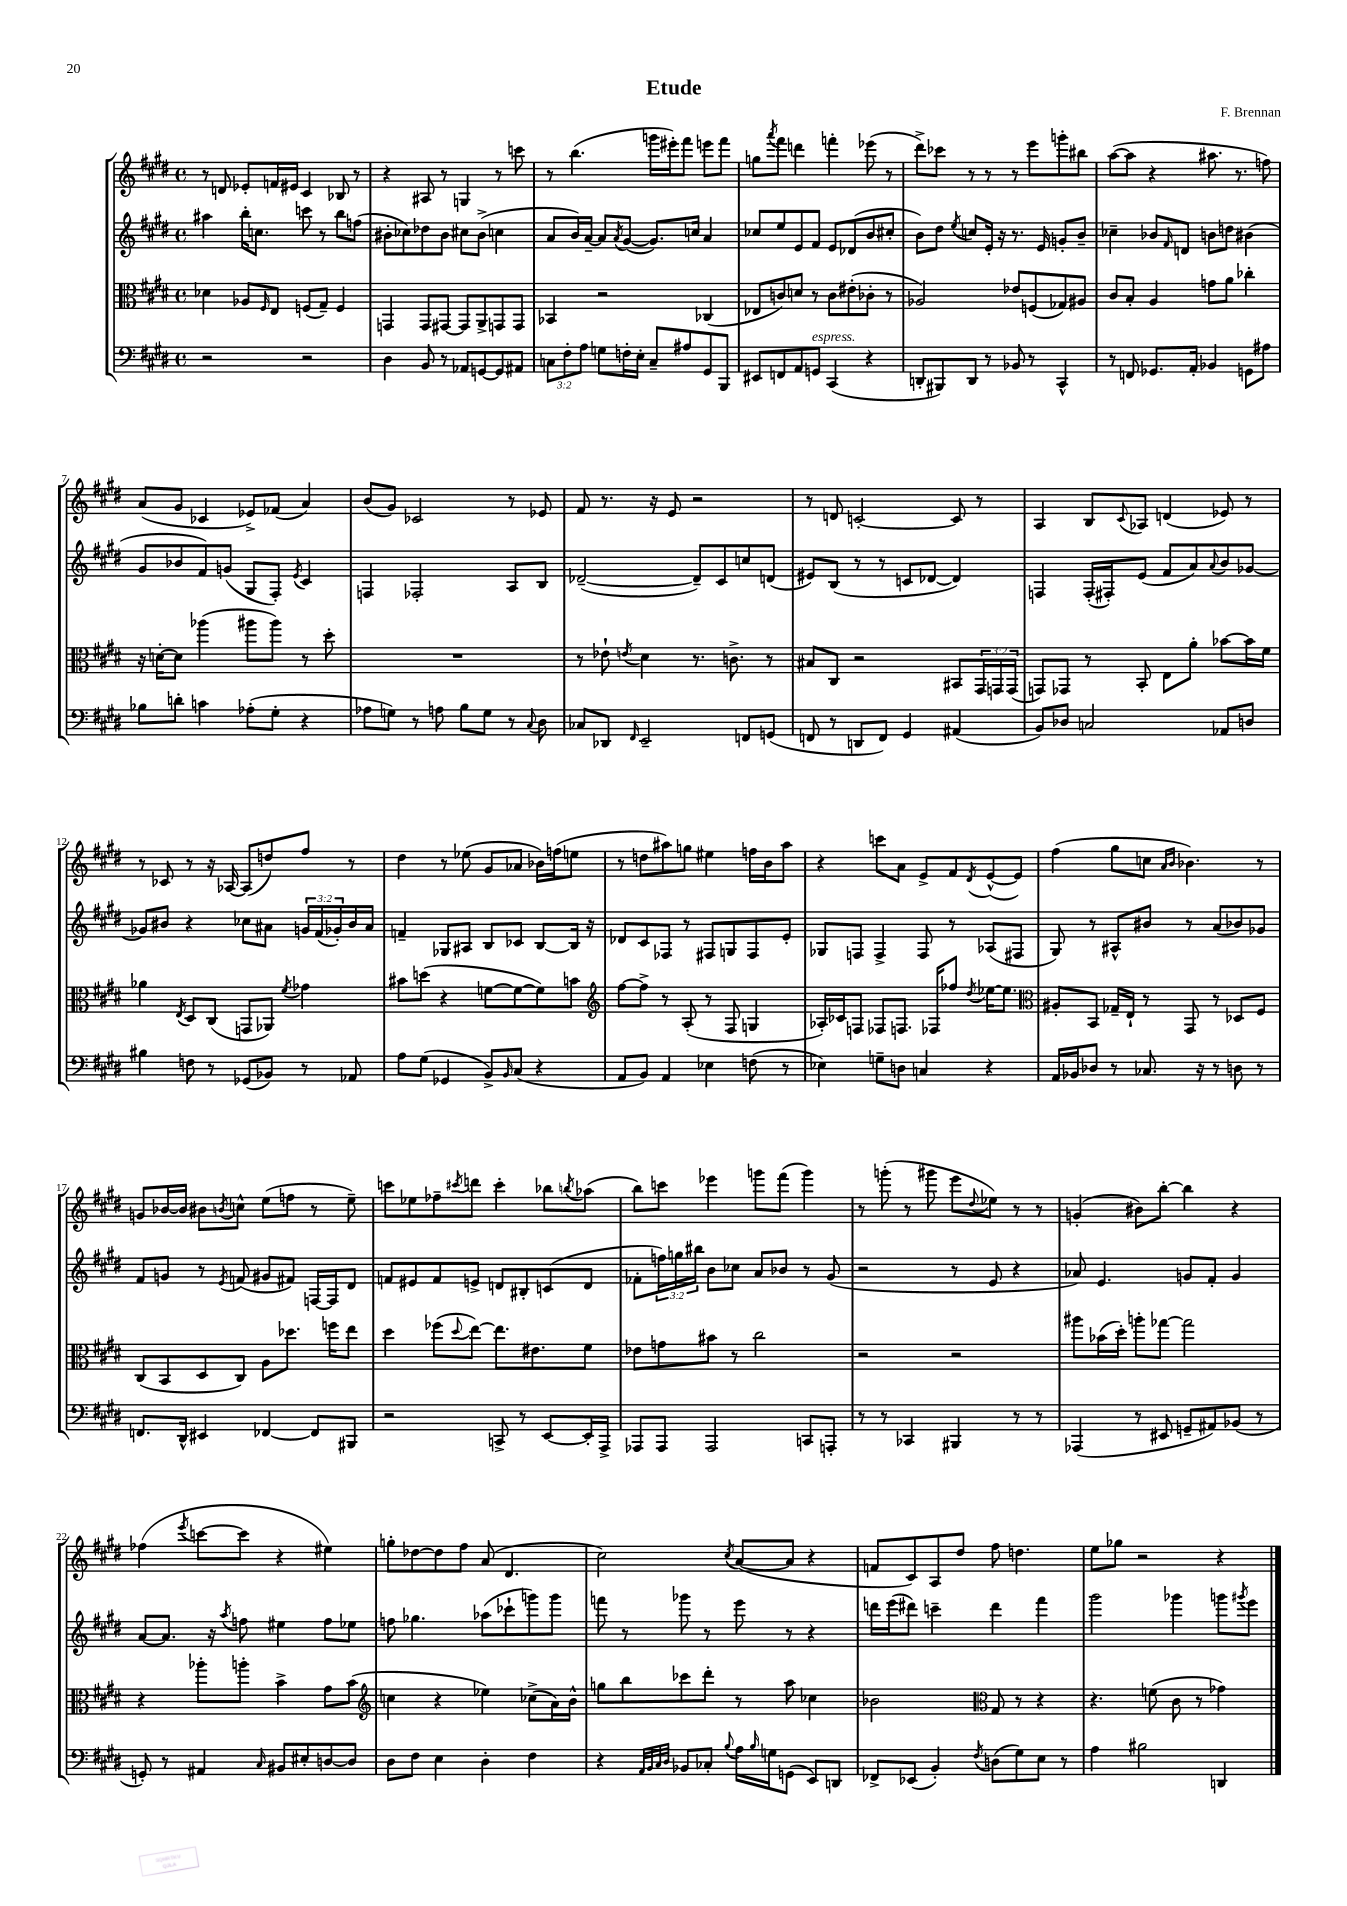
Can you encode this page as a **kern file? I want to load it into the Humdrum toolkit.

**kern	**kern	**kern	**kern
*staff4	*staff3	*staff2	*staff1
*clefF4	*clefC3	*clefG2	*clefG2
*k[f#c#g#d#]	*k[f#c#g#d#]	*k[f#c#g#d#]	*k[f#c#g#d#]
*M4/4	*M4/4	*M4/4	*M4/4
*met(c)	*met(c)	*met(c)	*met(c)
2r	4d-	4aa#	8r
.	.	.	8d
.	8A-	16bb'	8e-'
.	.	8.cc	.
.	16qqF#	.	.
.	8E	.	16f
.	.	.	16e#
2r	(8F	8ccc	4c#
.	8G#~)	8r	.
.	4F	8bb	8B-
.	.	(8ff	8r
=	=	=	=
4D#	4GG	8b#'	4r
.	.	8cc-)	.
8BB	8GG	8dd-	8A#
8r	[8GG#	8b#	8r
8AA-	8GG#]	8cc#	4G
[8GG	8AA^	(8b#^	.
8GG]	8GG	4cc	8r
8AA#	8GG	.	8ccc
=	=	=	=
12C	4BB-	8a	8r
12F#'	.	.	.
.	.	16b)	(4.bb
12A	.	.	.
.	.	[16a~	.
8G	2r	8a]	.
.	.	8qa	.
16F'	.	([8g#	.
16E'	.	.	.
8C~	.	8.g#])	16ggg
.	.	.	16eee#')
8A#	.	.	8fff#
.	.	16cc	.
8GG#	(4C-	4a	8eee
8BBB	.	.	8fff#
=	=	=	=
8EE#	8E-	8cc-	8gg
.	.	.	8qaaa
8FF	8c)	8ee	8fff#
8AA	8d	8e	4ddd
8GG	8r	8f#	.
(4CC#	8c	8e	4fff'
.	(8e#'	(8d-	.
4r	8c-'	8b	(8eee-
.	8r	8cc#'	8r
=	=	=	=
8DD'	2A-)	8b)	8ddd#^)
8BBB#)	.	8dd#	8ccc-
.	.	8qee	.
8DD	.	8cc	8r
8r	.	16e'	8r
.	.	16r	.
8BB-	8e-	8.r	8r
8r	(8F	.	8eee
.	.	16e	.
4CC#^^	8G-)	8g'	8ggg'
.	8A#	8b~	8bb#
=	=	=	=
8r	8c#	4cc-~	([8aa
8FF	8B'	.	8aa]
8.GG-	4A	8b-	4r
.	.	16qqf#	.
.	.	8d	.
16AA'	.	.	.
4BB-	8g	8b	8.aa#
.	8a	8dd	.
.	.	.	8.r
8GG	4cc-'	(4b#	.
8A#	.	.	8ff)
=	=	=	=
8B-	16r	8g#	(8a
.	[16d'	.	.
8d'	8d]	8b-	8g#
4c	(4aa-	8f#)	4c-
.	.	(8g	.
(8A-'	8aa#	8G#	8e-^)
8G#'	8aa#)	8F#')	(8f-
.	.	8qe	.
4r	8r	4c#	4a)
.	8dd#'	.	.
=	=	=	=
8A-	1r	4F	(8b
8G)	.	.	8g#)
8r	.	2F-'	2c-
8A	.	.	.
8B	.	.	.
8G	.	.	.
8r	.	8A	8r
8qqC#	.	.	.
8D#	.	8B	8e-
=	=	=	=
8C-	8r	([2d-~	8f#
8DD-	8e-`	.	8.r
16qqFF#	8qe	.	.
2EE~	4d#	.	.
.	.	.	16r
.	.	.	8e
.	8.r	8d-~])	2r
.	.	8c#	.
.	8.c^	.	.
8FF	.	8cc	.
(8GG	8r	(8d	.
=	=	=	=
8FF	8B#	8e#)	8r
8r	8C#	(8B	8d
8DD	2r	8r	[2c'
8FF)	.	8r	.
4GG#	.	8c	.
.	.	[8d-	.
(4AA#	8BB#	4d-])	8c]
.	24GG#	.	8r
.	24GG	.	.
.	(24GG	.	.
=	=	=	=
8BB)	8GG)	4F	4A
8D-	8GG-	.	.
2C	8r	(16F'	8B
.	.	16F#')	.
.	.	.	8qqc#
.	8BB'	(8e	8A-
.	8E	8f#	(4d
.	8a'	8a)	.
.	.	8qqa	.
8AA-	[8b-	8b	8e-)
8D	16b-]	[8g-	8r
.	16f#	.	.
=	=	=	=
4B#	4a-	8g-]	8r
.	.	8b#	8c-
.	8qE	.	.
8F	8D#	4r	8r
8r	(8C#	.	16r
.	.	.	[16A-
(8GG-	8GG	8cc-	(8A-]
8BB-)	8AA-)	8a#	8dd)
.	8qf#	.	.
8r	4g-	24g	8ff#
.	.	(24f#	.
.	.	24g-')	.
8AA-	.	16b#	8r
.	.	16a#	.
=	=	=	=
8A	8b#	4f~	4dd#
(8G#	(8dd	.	.
4GG-	4r	8G-	8r
.	.	8A#	(8ee-
8BB^)	[8f	8B	8g#
16qqBB	.	.	.
(8C#	8f_	8c-	8a-
4r	8f])	[8B	16b-)
.	.	.	(16ff
.	8b	16B]	8ee
.	.	16r	.
=	=	=	=
*	*clefG2	*	*
8AA	[8ff#	8d-	8r
8BB)	8ff#^]	8c#	8dd
4AA	8r	8F-	8aa#)
.	(8A'	8r	8gg
4E-	8r	8F#	4ee#
.	8F#	8G	.
(8F	4G	8F#	16ff
.	.	.	16b
8r	.	8e'	8aa#
=	=	=	=
4E-)	16A-')	8G-	4r
.	16c-	.	.
.	8F	8F	.
8G~	8F-	4F^	8ccc
8D	8.F	.	8a
4C	.	8F	8e^
.	16F-	.	.
.	8ff-	8r	8f#
.	8qdd#	.	8qd#
4r	[16ee-	(8A-	([8e^^
.	8.ee-]	.	.
.	.	8F#	8e])
=	=	=	=
*	*clefC3	*	*
16AA	8A#'	8G#)	(4ff#
16BB-	.	.	.
8D-	8BB	8r	.
8r	16G-~	8A#^^	8gg#
.	16E`	.	.
8.C-	8r	8b#	8cc
.	.	.	16qqa
.	.	.	16qqb
.	8GG#	8r	4.b-)
16r	.	.	.
8r	8r	(8a	.
8D	8D-	8b-)	.
8r	8F#	8g-	8r
=	=	=	=
8.FF	(8C#	8f#	8g
.	8BB	8g	[16b-
16DD#^^	.	.	16b-]
4EE#	8D#	8r	8b#
.	.	8qe	8qb
.	8C#)	(8f	8cc^^
[4FF-	8A	8g#	(8ee
.	8.dd-	8f#)	8ff
8FF-]	.	[16F	8r
.	16ff	16F]	.
8BBB#	8ee	8d#	8ee~)
=	=	=	=
2r	4dd#	8f	8ccc
.	.	8e#	8ee-
.	(8ff-	8f	8ff-~
.	8qqdd#	.	8qccc#
.	[8ee)	8e^	8ddd
8CC^	8.ee]	8d	4ccc#'
8r	.	8B#'	.
.	8.e#	.	.
[8EE	.	(8c	8bb-
.	.	.	8qbb
16EE']	8f#	8d	(8aa-
16AAA^	.	.	.
=	=	=	=
8AAA-	8e-	8f-'	8bb)
8AAA-	8g	24ff)	8ccc
.	.	24gg	.
.	.	24bb#	.
2AAA-	8b#	8b	4eee-
.	8r	8cc-	.
.	2cc#	8a	8ggg
.	.	8b-	(8fff#
8CC	.	8r	4ggg)
8AAA'	.	(8g#	.
=	=	=	=
8r	2r	2r	8r
8r	.	.	(8ggg'
4CC-	.	.	8r
.	.	.	8ggg#
4BBB#	2r	8r	8eee
.	.	.	8qqdd#
.	.	8e	8ee-)
8r	.	4r	8r
8r	.	.	8r
=	=	=	=
(4AAA-	8aa#	8a-)	(4g'
.	(16b-	4.e	.
.	16dd#')	.	.
8r	8aa'	.	8b#)
8EE#	[8gg-	.	[8bb'
8GG~	2gg-]	8g	4bb]
8AA#)	.	8f#'	.
(8BB-	.	4g	4r
8r	.	.	.
=	=	=	=
8GG')	4r	[8a	(4ff-
8r	.	8.a]	.
.	.	.	8qeee
4AA#	8aa-'	.	[8ccc
.	.	16r	.
.	.	8qaa	.
.	8aa'	8ff	8ccc]
16qqC#	.	.	.
8BB#	4b^	4ee#	4r
8E#'	.	.	.
[8D	8g#	8ff	4ee#)
8D]	(8b	8ee-	.
=	=	=	=
*	*clefG2	*	*
8D#	4cc	8ff	8gg'
8F#	.	4.gg-	[8dd-
4E	4r	.	8dd-]
.	.	.	8ff#
4D#'	4ee-)	(8aa-	(8a
.	.	8ccc-`	4.d#
4F#	(8cc-^	8ggg)	.
.	16a)	8ggg	.
.	16b^^	.	.
=	=	=	=
4r	8gg	8fff	2cc#)
.	8bb	8r	.
32qqAA	.	.	.
32qqBB	.	.	.
32qqC#	.	.	.
32qqD#	.	.	.
8BB-	8ccc-	8ggg-	.
8C-'	8ddd#'	8r	.
8qqB	.	.	8qcc#
16A	8r	8eee	([8a
16qqB	.	.	.
16G	.	.	.
(8GG	8aa	8r	8a]
8EE)	4cc-	4r	4r
8DD	.	.	.
=	=	=	=
8FF-^	2b-	16ddd	8f
.	.	(16eee	.
(8EE-	.	8ddd#)	8c#)
4BB')	.	4ccc~	8A
.	.	.	8dd#
*	*clefC3	*	*
8qF#	.	.	.
(8D	8G#	4ddd#	8ff#
8G#)	8r	.	4.dd
8E	4r	4fff#	.
8r	.	.	.
=	=	=	=
4A	4.r	2ggg#	8ee
.	.	.	8gg-
2B#	.	.	2r
.	(8f	.	.
.	8c#	4ggg-	.
.	8r	.	.
4DD	4g-)	8ggg	4r
.	.	8qggg#	.
.	.	8eee	.
==	==	==	==
*-	*-	*-	*-
